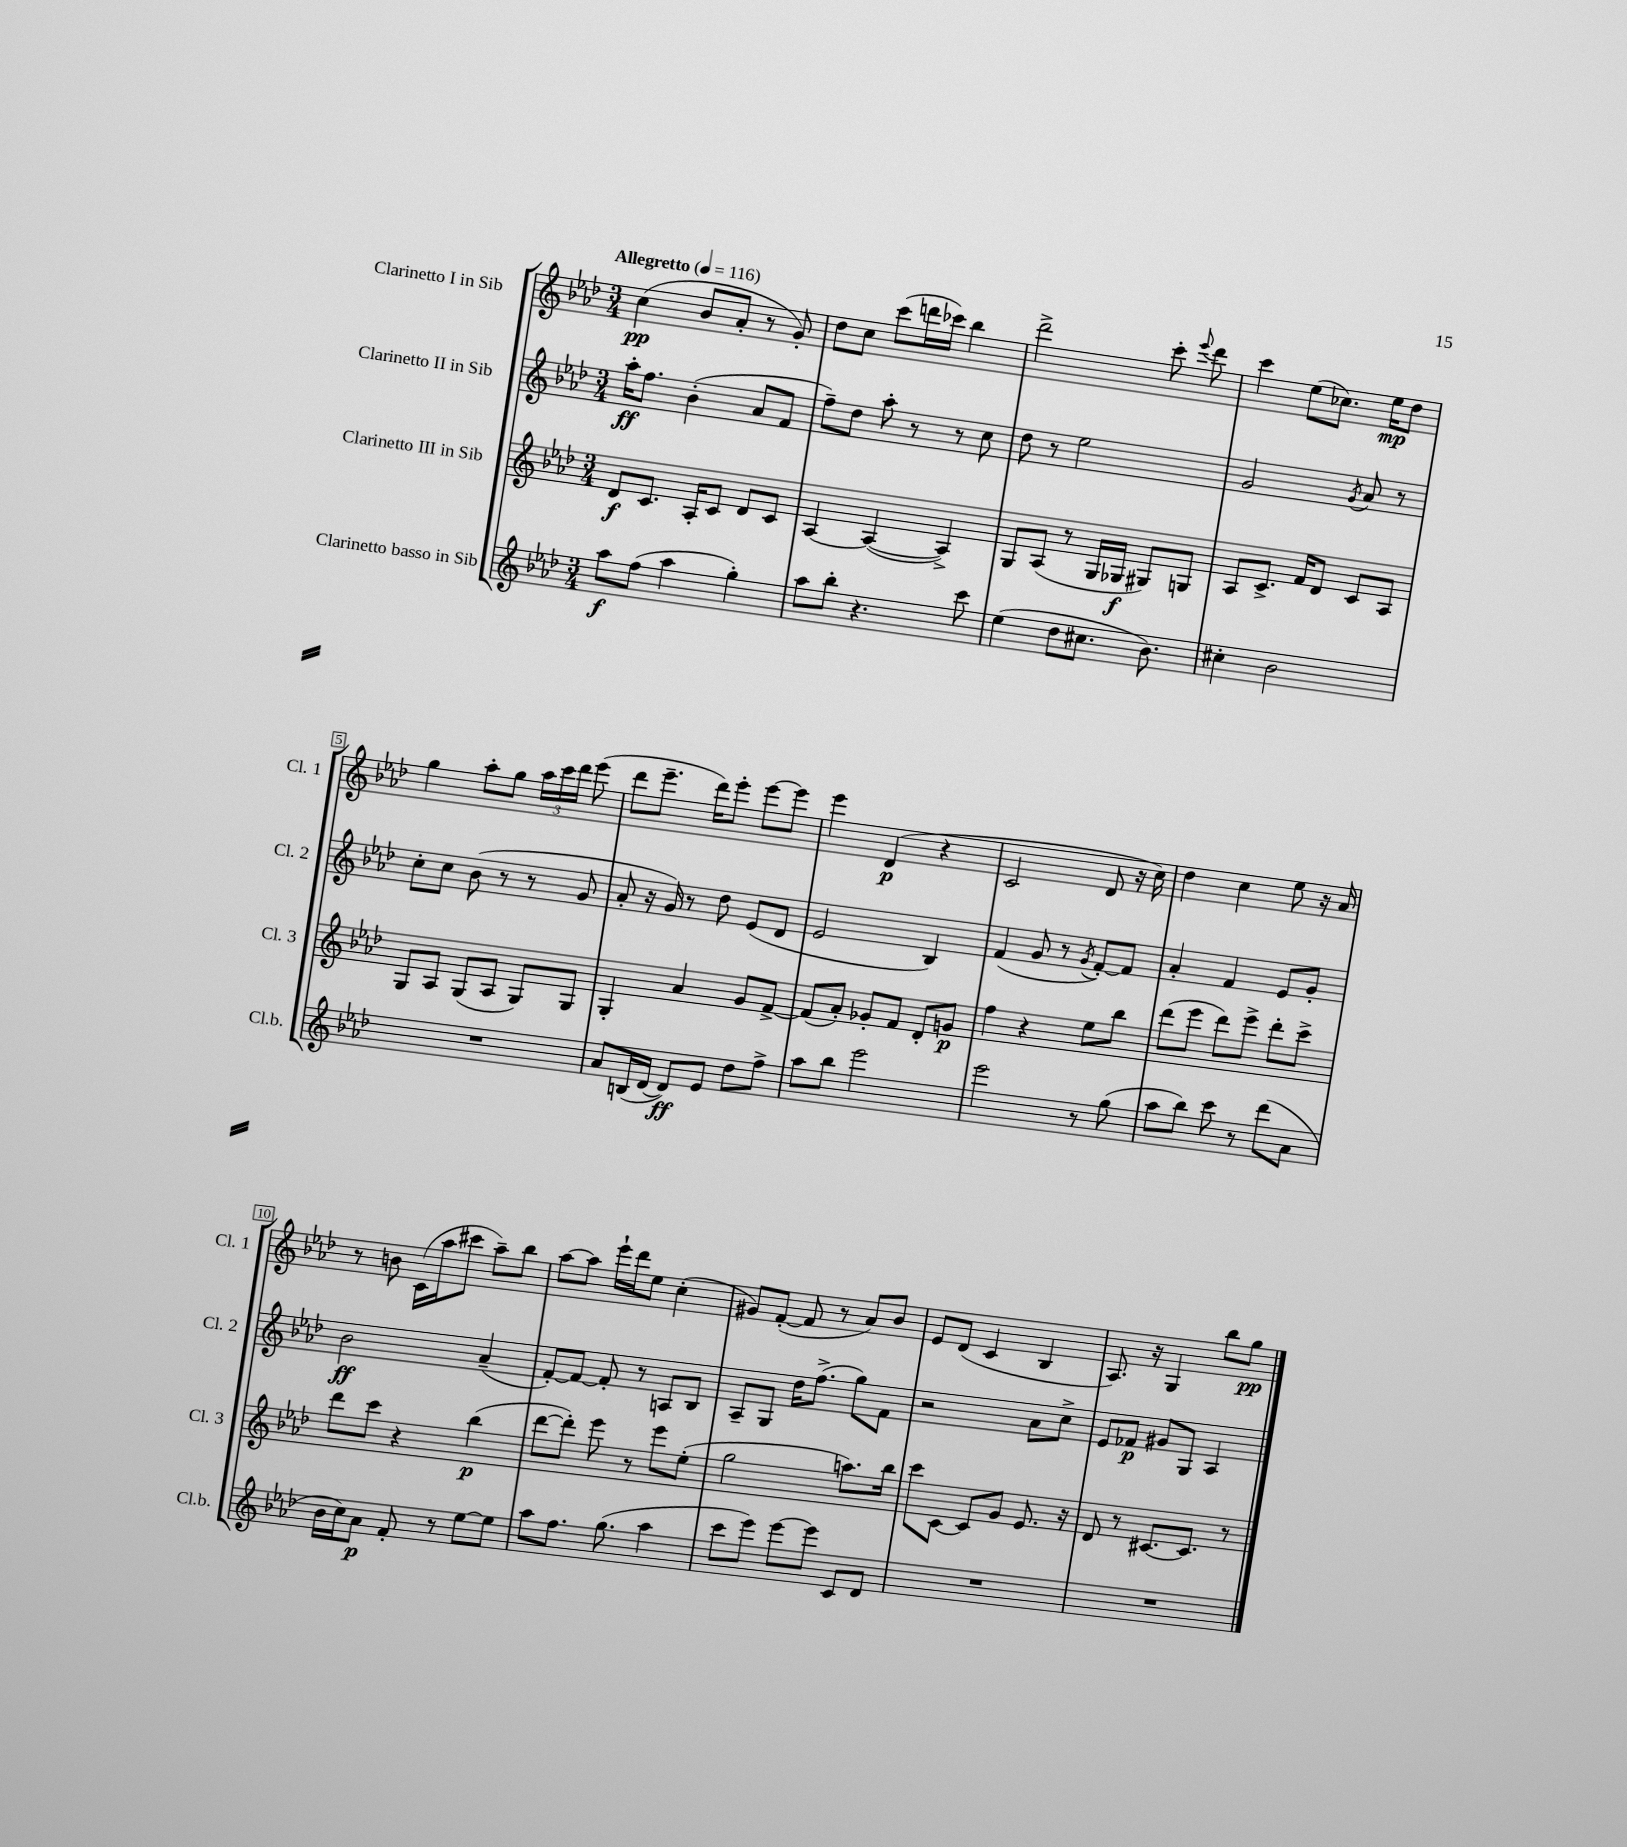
<<
\new StaffGroup <<
\new Staff = "s0" \with { instrumentName = "Clarinetto I in Sib" shortInstrumentName = "Cl. 1" } {
    \clef treble \key aes \major \numericTimeSignature \time 3/4 \tempo "Allegretto" 4 = 116
    \autoBeamOff c''4\pp( bes'8[ aes'8]-. r8 g'8-.) |
    des''8[ c''8] c'''8[( d'''16 ces'''16]) bes''4 |
    des'''2-> c'''8-. \appoggiatura { ees'''8 } des'''8 |
    c'''4 ees''8[( ces''8.]) ees''16[\mp des''8] |
    g''4 aes''8[-. g''8] \tuplet 3/2 { aes''16[ c'''16 des'''16] } ees'''8( |
    des'''8[ ees'''8.]-- des'''16[) ees'''8]-. ees'''8[~ ees'''8] |
    ees'''4 des'4\p( r4 |
    c'2 des'8 r16 c''16) |
    des''4 c''4 ees''8 r16 aes'16 |
    r8 b'8 c'16[( aes''16 cis'''8] aes''8[--) bes''8] |
    aes''8[~ aes''8] ees'''16[-! des'''16 ees''8] c''4-.( |
    gis'8[) f'8]~-.( f'8 r8 aes'8[) bes'8] |
    ees'8[ des'8]( c'4 bes4 |
    aes8.) r16 g4 bes''8[ g''8]\pp \bar "|." |
}
\new Staff = "s1" \with { instrumentName = "Clarinetto II in Sib" shortInstrumentName = "Cl. 2" } {
    \clef treble \key aes \major \numericTimeSignature \time 3/4
    \autoBeamOff aes''16[-.\ff f''8.] bes'4-.( aes'8[ f'8] |
    f''8[--) des''8] aes''8-. r8 r8 c''8 |
    des''8 r8 ees''2 |
    g'2 \acciaccatura { g'8 } aes'8 r8 |
    c''8[-. c''8] bes'8( r8 r8 g'8 |
    aes'8-. r16 g'16) r8 des''8 ees'8[( des'8] |
    ees'2 bes4) |
    f'4( g'8 r8 \acciaccatura { g'8 } f'8[~-.) f'8] |
    aes'4-. f'4 ees'8[ g'8]-. |
    bes'2\ff aes'4--( |
    f'8[~-.) f'8]~ f'8-. r8 a8[ bes8] |
    aes8[-- g8] des''16[ f''8.]->( g''8[) f'8] |
    r2 aes'8[ c''8]-> |
    ees'8[ fes'8]\p gis'8[ g8] aes4 \bar "|." |
}
\new Staff = "s2" \with { instrumentName = "Clarinetto III in Sib" shortInstrumentName = "Cl. 3" } {
    \clef treble \key aes \major \numericTimeSignature \time 3/4
    \autoBeamOff des'8[\f c'8.] aes16[-. c'8] des'8[ c'8] |
    aes4~ aes4~( aes4->) |
    g8[ aes8]( r8 g16[ ges16]\f gis8[) g8] |
    aes8[ c'8.]-> f'16[ des'8] c'8[ aes8] |
    g8[ aes8] g8[( aes8] g8[) g8] |
    g4-. aes'4 g'8[ f'8]~-> |
    f'8[( aes'8]-.) ges'8[-. f'8] des'8[-. g'8]\p |
    f''4 r4 ees''8[ bes''8] |
    des'''8[( ees'''8] des'''8[) ees'''8]-> des'''8[-. c'''8]-> |
    des'''8[ c'''8] r4 bes''4\p( |
    des'''8[~ des'''8]-.) ees'''8 r8 ees'''8[ ees''8]-.( |
    g''2 a''8.[) bes''16] |
    c'''8[ c'8]~ c'8[ g'8] ees'8. r16 |
    des'8 r8 cis'8.[~ cis'8.] r8 \bar "|." |
}
\new Staff = "s3" \with { instrumentName = "Clarinetto basso in Sib" shortInstrumentName = "Cl.b." } {
    \clef treble \key aes \major \numericTimeSignature \time 3/4
    \autoBeamOff aes''8[\f f''8]( aes''4 g''4-.) |
    aes''8[ bes''8]-. r4. c'''8 |
    ees''4( des''8[ cis''8.] bes'8.) |
    cis''4-. bes'2 |
    R2. |
    aes'8[ b16( des'16]~ des'8[\ff) ees'8] des''8[ f''8]-> |
    aes''8[ bes''8] ees'''2 |
    ees'''2 r8 g''8( |
    aes''8[ bes''8]) c'''8 r8 des'''8[( aes'8] |
    bes'16[ c''16) aes'8]\p f'8-. r8 ees''8[~ ees''8] |
    aes''8[ f''8.] g''8.( aes''4 |
    c'''8[ ees'''8]) ees'''8[~ ees'''8] c'8[ des'8] |
    R2. |
    R2. \bar "|." |
}
>>
>>
\layout { \context { \Score \override BarNumber.stencil = #(make-stencil-boxer 0.1 0.3 ly:text-interface::print) } }
